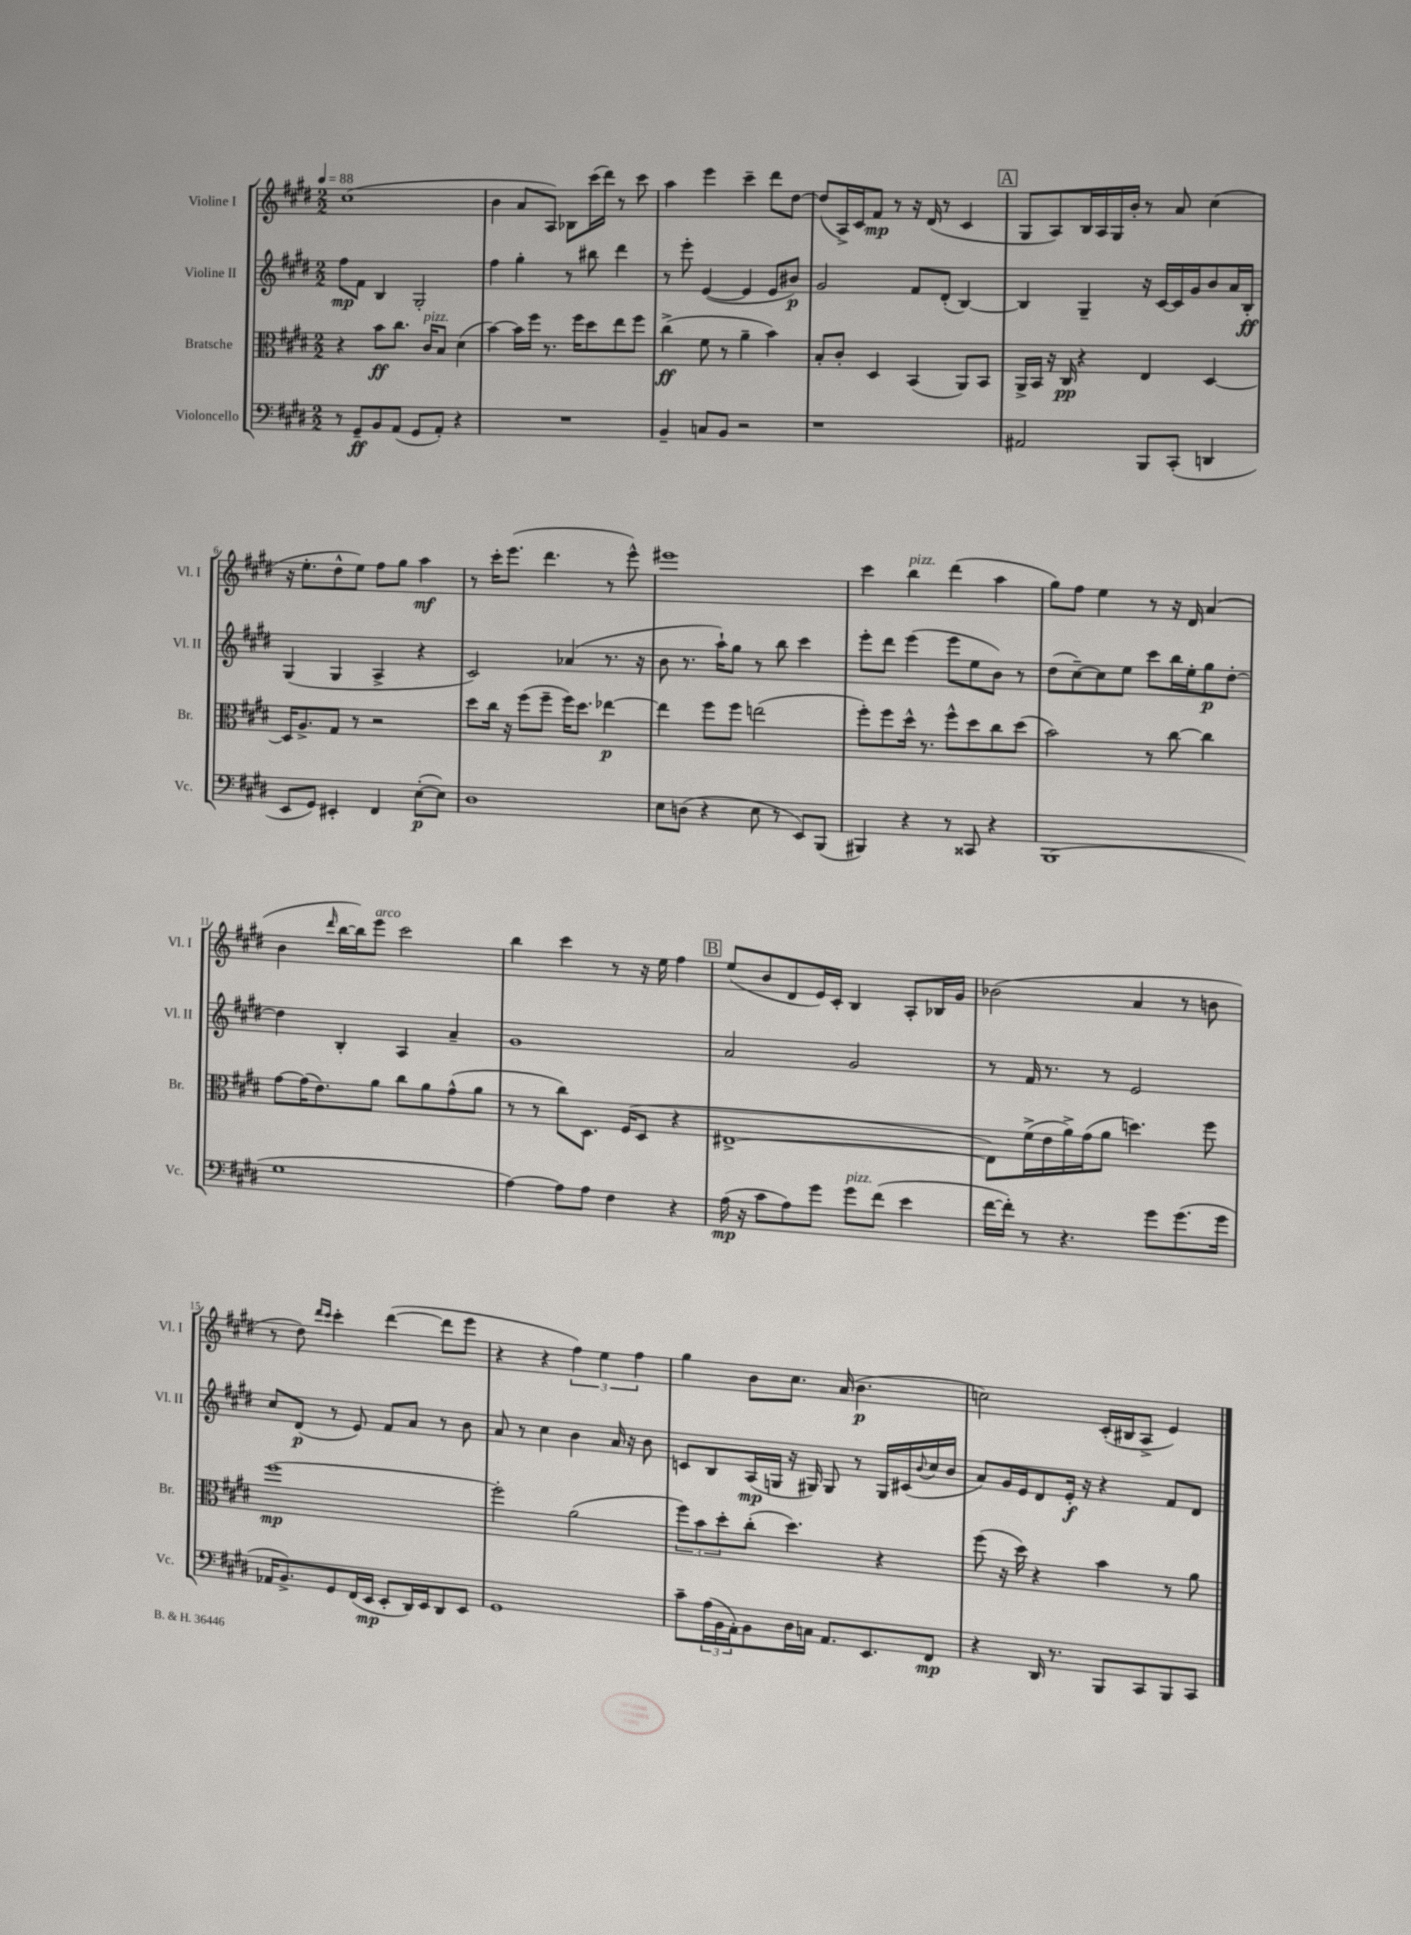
<<
\new StaffGroup <<
\new Staff = "s0" \with { instrumentName = "Violine I" shortInstrumentName = "Vl. I" } {
    \clef treble \key e \major \numericTimeSignature \time 2/2 \tempo 4 = 88
    cis''1( |
    b'4 a'8 a8) bes8 cis'''16( dis'''16) r8 cis'''8 |
    a''4 e'''4 cis'''4-- dis'''8 dis''8~ |
    dis''8( a16->) cis'16 fis'8\mp r8 r16 dis'16( r8 cis'4 |
    \mark \markup { \box "A" } gis8 a8) b16 a16 gis16 b'16-. r8 a'8 cis''4( |
    r16 e''8.-. dis''8-^ e''8) fis''8 gis''8 a''4\mf |
    r8 cis'''16-. e'''8.( dis'''4. r8 e'''8-^) |
    eis'''1 |
    cis'''4 b''4^\markup { \italic "pizz." } dis'''4( a''4 |
    gis''8) fis''8 e''4 r8 r16 dis'16 a'4( |
    b'4 \grace { dis'''16 } b''16~ b''16) e'''8^\markup { \italic "arco" } cis'''2 |
    b''4 cis'''4 r8 r16 e''16 fis''4 |
    \mark \markup { \box "B" } e''8( b'8 dis'8 e'16) cis'16-. b4 a8-. bes16 gis'16 |
    bes'2( a'4 r8 b'8 |
    r8 dis''8) \grace { dis'''16 cis'''16 } cis'''4-. dis'''4~( dis'''8 e'''8 |
    r4 r4 \tuplet 3/2 { fis''4) e''4 fis''4 } |
    gis''4 b'8 cis''8. a'16( b'4.\p |
    c''2) cis'16-.( bis16 a8-> e'4) \bar "|." |
}
\new Staff = "s1" \with { instrumentName = "Violine II" shortInstrumentName = "Vl. II" } {
    \clef treble \key e \major \numericTimeSignature \time 2/2
    fis''8\mp fis'8 b4 gis2-. |
    fis''4 gis''4-. r8 bis''8 dis'''4 |
    r8 e'''8-. e'4~( e'4 e'8 bis'8\p) |
    gis'2 fis'8 dis'8-.( b4~) |
    \mark \markup { \box "A" } b4 gis4-- r16 cis'16~ cis'16 gis'16 b'8 a'16 b16-.\ff |
    gis4( gis4 a4-> r4 |
    cis'2) aes'4( r8. r16 |
    b'8 r8. a''16-!) gis''8 r8 b''8 cis'''4 |
    e'''8-. dis'''8 e'''4( e'''8 e''8 b'8) r8 |
    dis''8( cis''8~--) cis''8 e''8 cis'''8 b''16 e''16-. gis''8\p dis''8~-. |
    dis''4 b4-. a4 a'4-- |
    gis'1 |
    \mark \markup { \box "B" } a'2 gis'2 |
    r8 fis'16 r8. r8 e'2 |
    cis''8 dis'8\p( r8 e'8) fis'8 a'8 r8 b'8 |
    a'8 r8 cis''4 b'4 a'16 r16 b'8 |
    c'8 b8 a16\mp( g16 r16 gis16) gis8 r8 gis16 cis'16( \appoggiatura { b'8 } cis''16 b'16 |
    a'8) gis'16 e'16 dis'8 e'16-.\f r16 r4 fis'8 dis'8 \bar "|." |
}
\new Staff = "s2" \with { instrumentName = "Bratsche" shortInstrumentName = "Br." } {
    \clef alto \key e \major \numericTimeSignature \time 2/2
    r4 b'8\ff cis''8. cis'16^\markup { \italic "pizz." } b8 dis'4( |
    b'4~) b'16 fis''16 r8. fis''16 dis''8 e''8 fis''8 |
    cis''4->\ff( fis'8 r8 a'4-- b'4) |
    b8-. cis'8-. dis4 b,4( a,8) b,8 |
    \mark \markup { \box "A" } a,16-> b,16 r16 cis16\pp r4 e4 dis4~ |
    dis16 a8.-> gis8 r8 r2 |
    dis''8 cis''16 r16 fis''8( fis''8-- fis''16) dis''8. ees''4~\p |
    ees''4 fis''8 fis''8 e''2( |
    fis''8-.) fis''8 dis''16-^ r8. fis''8-^ dis''8 cis''8 dis''8( |
    b'2) r8 cis''8~ cis''4 |
    gis'8~ gis'16( e'8.) a'8 cis''8 a'8 gis'8-^( a'8 |
    r8 r8 cis''8) dis8. fis16( dis8 r4 |
    \mark \markup { \box "B" } eis1~-> |
    eis8) fis'16->( e'16 a'16->) gis'16( a'8 d''4.) fis''8 |
    fis''1~\mp |
    fis''2-. a'2( |
    \tuplet 3/2 { fis''8) b'8 dis''8-. } cis''8-.( dis''4.) r4 |
    fis''8( r16 dis''16) r4 b'4 r8 a'8 \bar "|." |
}
\new Staff = "s3" \with { instrumentName = "Violoncello" shortInstrumentName = "Vc." } {
    \clef bass \key e \major \numericTimeSignature \time 2/2
    r8 gis,8--\ff b,8 a,8( gis,8 a,8-.) r4 |
    R1 |
    b,4-- c8 b,8 r2 |
    r1 |
    \mark \markup { \box "A" } ais,2 b,,8 cis,8-.( d,4 |
    e,8 gis,8) eis,4-. fis,4 e8~-.\p( e8) |
    dis1 |
    e8 d8( r4 e8 r8 e,8) b,,8( |
    bis,,4) r4 r8 cisis,8 r4 |
    b,,1( |
    gis1 |
    a4~) a8 a8 fis4 r4 |
    \mark \markup { \box "B" } a16\mp( r16 cis'8 a8) gis'8 gis'8^\markup { \italic "pizz." } fis'8( e'4 |
    fis'16~ fis'16-.) r8 r4. gis'8 gis'8.( gis'16 |
    aes,16 b,8.->) gis,8 fis,16( e,16\mp e,8-. dis,16) e,16 dis,8 e,8 |
    gis,1 |
    cis'8-- \tuplet 3/2 { a16( b,16 a,16-.) } b,8 dis16 c16 a,8. e,8. fis,8\mp |
    r4 dis,16 r8. b,,8 cis,8 b,,8 cis,8 \bar "|." |
}
>>
>>
